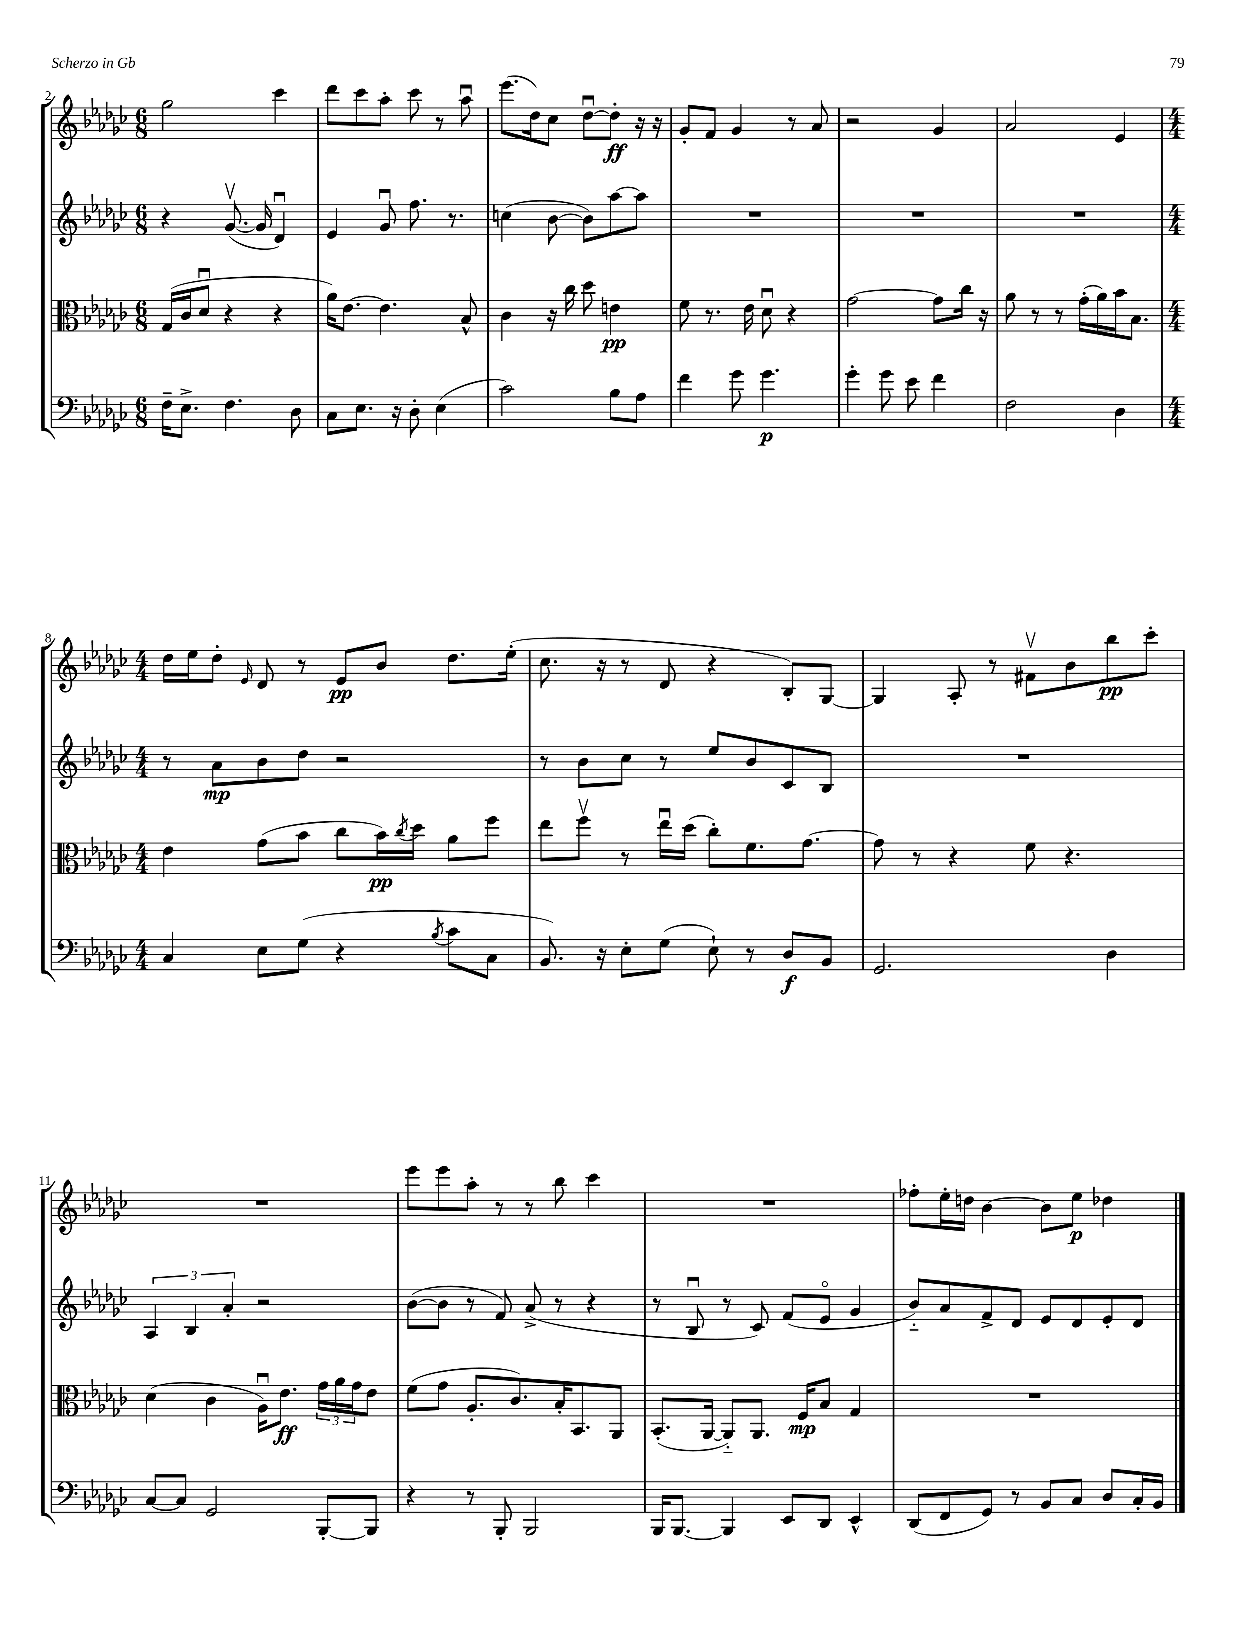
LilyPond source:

<<
\new StaffGroup <<
\new Staff = "s0" {
    \clef treble \key ges \major \numericTimeSignature \time 6/8
    ges''2 ces'''4 |
    des'''8 ces'''8 aes''8-. ces'''8 r8 aes''8\downbow |
    ees'''8.( des''16) ces''8 des''8~\downbow des''8-.\ff r16 r16 |
    ges'8-. f'8 ges'4 r8 aes'8 |
    r2 ges'4 |
    aes'2 ees'4 |
    \numericTimeSignature \time 4/4 des''16 ees''16 des''8-. \grace { ees'16 } des'8 r8 ees'8\pp bes'8 des''8. ees''16-.( |
    ces''8. r16 r8 des'8 r4 bes8-.) ges8~ |
    ges4 aes8-. r8 fis'8\upbow bes'8 bes''8\pp ces'''8-. |
    R1 |
    ees'''8 ees'''8 aes''8-. r8 r8 bes''8 ces'''4 |
    R1 |
    fes''8-. ees''16-. d''16 bes'4~ bes'8 ees''8\p des''4 \bar "|." |
}
\new Staff = "s1" {
    \clef treble \key ges \major \numericTimeSignature \time 6/8
    r4 ges'8.~\upbow( ges'16 des'4\downbow) |
    ees'4 ges'8\downbow f''8. r8. |
    c''4( bes'8~ bes'8) aes''8~ aes''8 |
    R2. |
    R2. |
    R2. |
    \numericTimeSignature \time 4/4 r8 aes'8\mp bes'8 des''8 r2 |
    r8 bes'8 ces''8 r8 ees''8 bes'8 ces'8 bes8 |
    R1 |
    \tuplet 3/2 { aes4 bes4 aes'4-. } r2 |
    bes'8~( bes'8 r8 f'8) aes'8->( r8 r4 |
    r8 bes8\downbow r8 ces'8) f'8( ees'8\flageolet ges'4 |
    bes'8-_) aes'8 f'8-> des'8 ees'8 des'8 ees'8-. des'8 \bar "|." |
}
\new Staff = "s2" {
    \clef alto \key ges \major \numericTimeSignature \time 6/8
    ges16( ces'16 des'8\downbow r4 r4 |
    aes'16) ees'8.~ ees'4. bes8-^ |
    ces'4 r16 ces''16 des''8 e'4\pp |
    f'8 r8. ees'16 des'8\downbow r4 |
    ges'2~ ges'8 ces''16 r16 |
    aes'8 r8 r8 ges'16-.( aes'16) bes'16 bes8. |
    \numericTimeSignature \time 4/4 ees'4 ges'8( bes'8 ces''8 bes'16\pp) \acciaccatura { ces''8 } des''16 aes'8 f''8 |
    ees''8 f''8\upbow r8 ees''16\downbow des''16( ces''8-.) f'8. ges'8.~ |
    ges'8 r8 r4 f'8 r4. |
    des'4( ces'4 aes16\downbow) ees'8.\ff \tuplet 3/2 { ges'16 aes'16 ges'16 } ees'8 |
    f'8( ges'8 aes8.-. ces'8.) bes16-. bes,8. aes,8 |
    bes,8.-.( aes,16~ aes,8-_) aes,8. f16\mp bes8 ges4 |
    R1 \bar "|." |
}
\new Staff = "s3" {
    \clef bass \key ges \major \numericTimeSignature \time 6/8
    f16-- ees8.-> f4. des8 |
    ces8 ees8. r16 des8-. ees4( |
    ces'2) bes8 aes8 |
    f'4 ges'8 ges'4.\p |
    ges'4-. ges'8 ees'8 f'4 |
    f2 des4 |
    \numericTimeSignature \time 4/4 ces4 ees8 ges8( r4 \acciaccatura { bes8 } ces'8 ces8 |
    bes,8.) r16 ees8-. ges8( ees8-!) r8 des8\f bes,8 |
    ges,2. des4 |
    ces8~ ces8 ges,2 bes,,8~-. bes,,8 |
    r4 r8 bes,,8-. bes,,2 |
    bes,,16 bes,,8.~ bes,,4 ees,8 des,8 ees,4-^ |
    des,8( f,8 ges,8) r8 bes,8 ces8 des8 ces16-. bes,16 \bar "|." |
}
>>
>>
\layout { \context { \Score currentBarNumber = #2 } }
